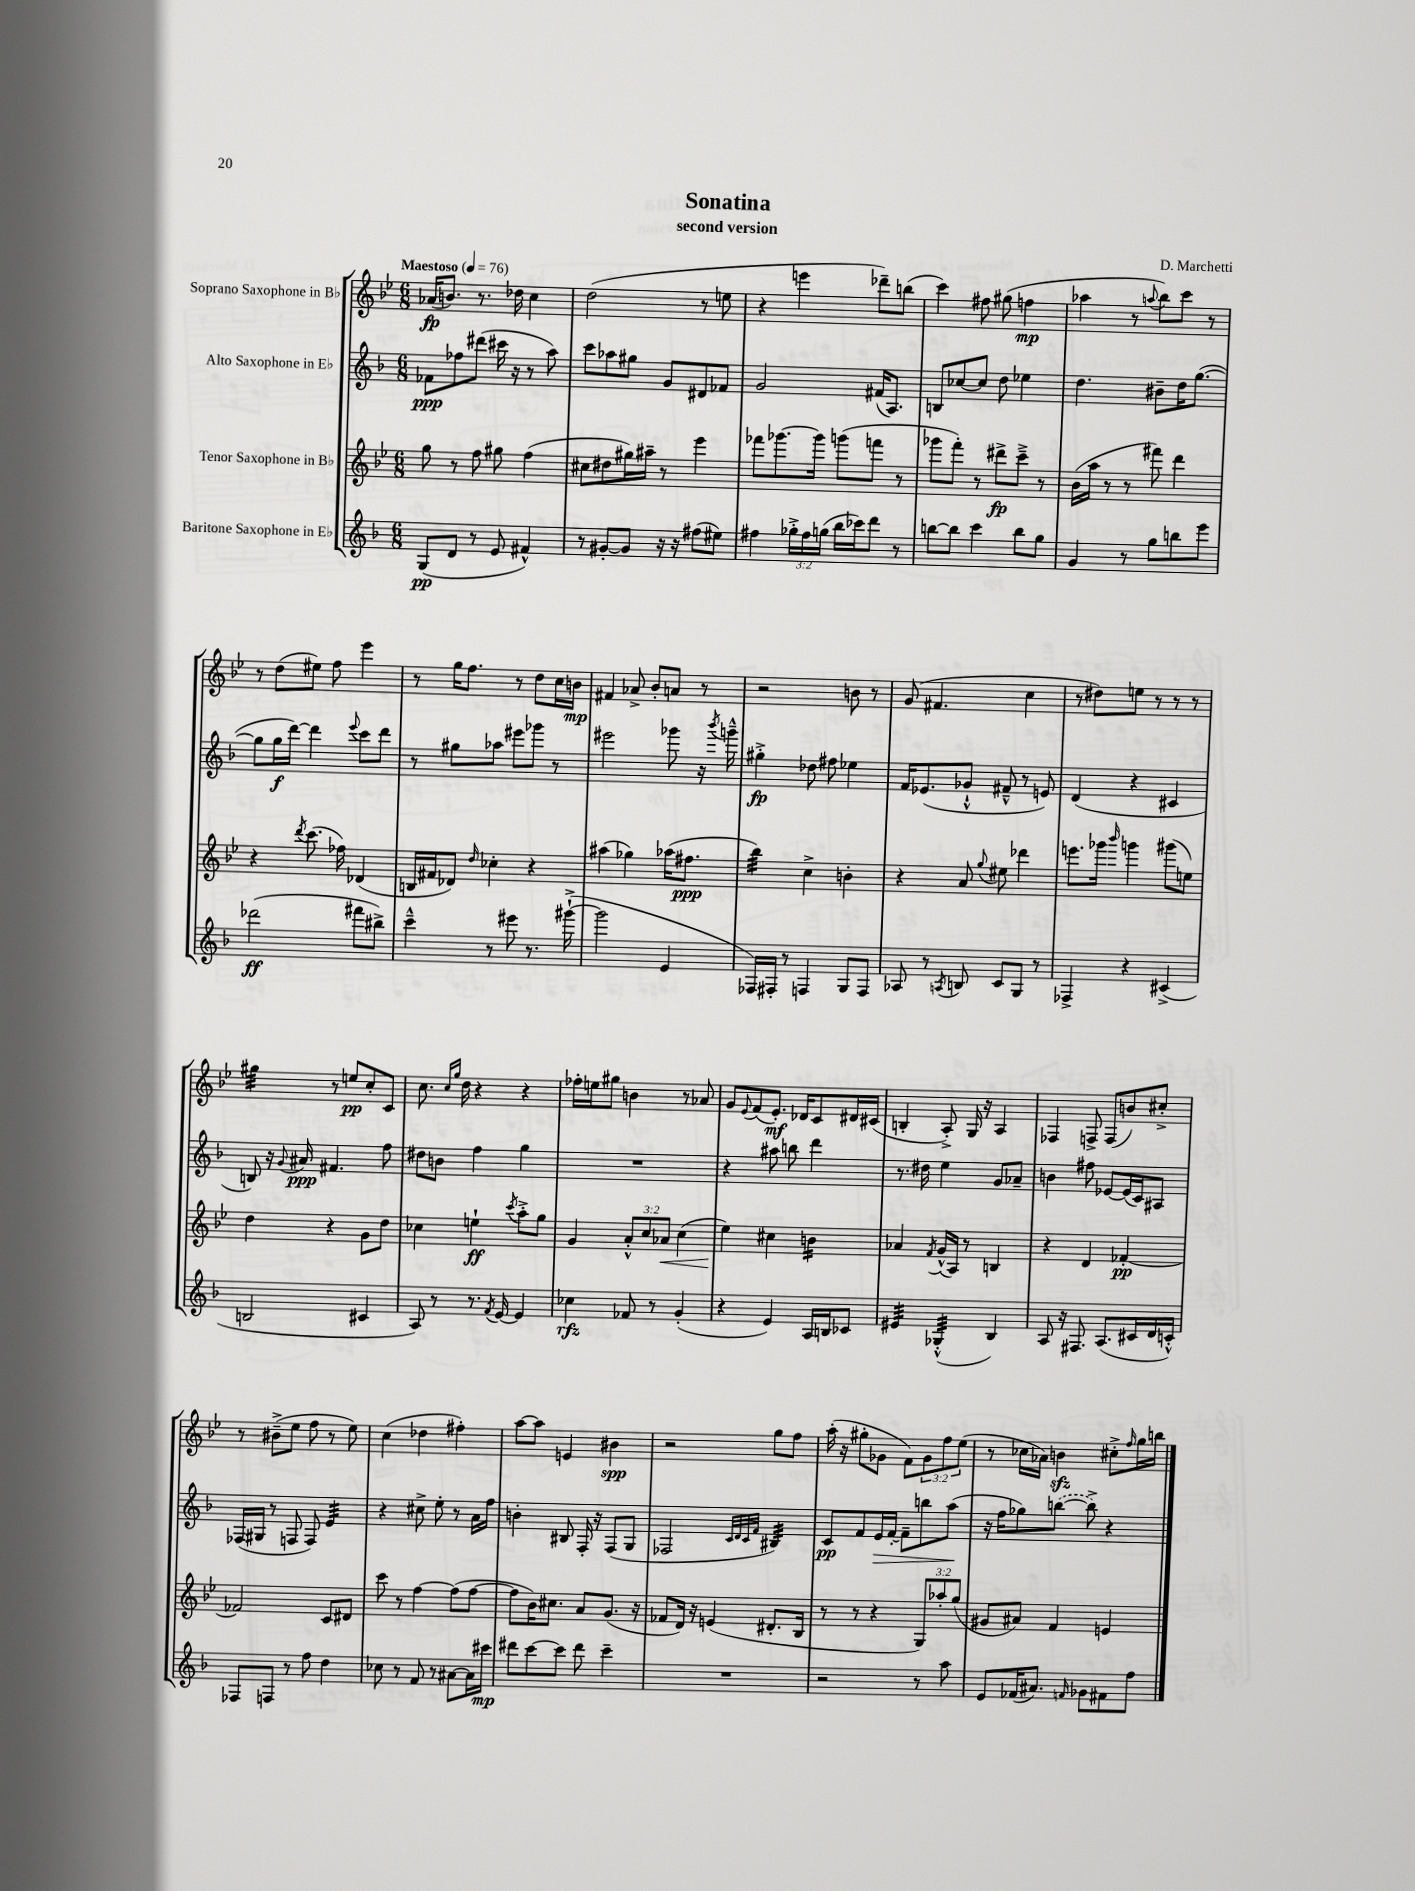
\header { title = "Sonatina" composer = "D. Marchetti" subtitle = "second version" }
<<
\new StaffGroup <<
\new Staff = "s0" \with { instrumentName = "Soprano Saxophone in Bb" } {
    \clef treble \key bes \major \numericTimeSignature \time 6/8 \override Staff.TupletNumber.text = #tuplet-number::calc-fraction-text \tempo "Maestoso" 4 = 76
    aes'16\fp( b'8.) r8. des''16 c''4 |
    d''2( r8 e''8 |
    r4 e'''4 des'''8--) b''8( |
    c'''4) fis''8 gis''8( f''4\mp |
    aes''4 r8 \appoggiatura { a''8 } bes''8) c'''8 r8 |
    r8 d''8( eis''8) f''8 ees'''4 |
    r8 g''16 f''8. r8 d''8 c''16 b'16\mp |
    fis'4 aes'8-> bes'8-. a'8 r8 |
    r2 b'8 r8 |
    g'8( fis'4. c''4 |
    r8 dis''8) e''8 r8 r8 r8 |
    gis''4:32 r8 e''8\pp c''8-. c'8 |
    c''8. \grace { c''16 g''16 } d''16 r4 r4 |
    fes''16-. e''16 gis''8 b'4 r8 aes'8 |
    g'8 \appoggiatura { ees'8 } f'8( ees'8.-.\mf) des'16 c'8 dis'16 cis'16( |
    b4-. a8-.->) g16 r16 a4 |
    fes4 f8-> f8( b'8) cis''8-.-> |
    r8 bis'8--->( ees''8 f''8 r8 ees''8) |
    c''4( des''4 fis''4-.) |
    a''8~ a''8 e'4 bis'4\spp |
    r2 g''8 f''8 |
    a''16-.( r16 gis''8-. ges'8 f'8) \tuplet 3/2 { ges'8 f''8 ees''8( } |
    r8 ces''16 aes'16) b'4\sfz cis''8-.-> \grace { f''16 } g''16 b''16 \bar "|." |
}
\new Staff = "s1" \with { instrumentName = "Alto Saxophone in Eb" } {
    \clef treble \key f \major \numericTimeSignature \time 6/8
    fes'8\ppp fes''8 dis'''8( cis'''16 r16 r8 a''8) |
    c'''8 aes''8 gis''8 g'8 dis'8 fes'8 |
    g'2 fis'16( a8.) |
    b8 ces''8~ ces''8 d''8 ees''4 |
    d''4. bis'8-- d''16 g''8.~( |
    g''8 g''16\f d'''16~) d'''4 \appoggiatura { e'''8 } c'''8 d'''8 |
    r8 gis''8 aes''8 eis'''8 ges'''8 r8 |
    eis'''2 ges'''8 r16 \acciaccatura { bes'''8 } g'''16---^ |
    gis''4-.->\fp des''8 fis''8 ees''4 |
    f'16 ees'8.( ges'8-!-^ fis'8---^ r8 e'8) |
    d'4( r4 cis'4 |
    b8) r16 \appoggiatura { g'8 } ais'16\ppp fis'4. f''8 |
    dis''8 b'8 f''4 g''4 |
    R2. |
    r4 ais''8 b''8 d'''4 |
    r8. dis''16 e''4 g'8 aes'8-- |
    b'4 fis''8 ees'8~ ees'16( c'16) ais8 |
    fes16( gis16 r8 f8 f8) e'4:32 |
    r4 cis''8-> e''8-. r8 a'16 f''16 |
    b'4-. bis8 f16-. r16 f8( g8 |
    fes2 \grace { c'32 d'32 c'32 f'32 } bis4:32) |
    c'8\pp f'8 e'16\> f'16~-. f'8-- b''8 a''8\!( |
    r16 f''16 ges''8) \once \slurDashed b''8~( b''8->) r4 \bar "|." |
}
\new Staff = "s2" \with { instrumentName = "Tenor Saxophone in Bb" } {
    \clef treble \key bes \major \numericTimeSignature \time 6/8 \override Staff.TupletNumber.text = #tuplet-number::calc-fraction-text
    g''8 r8 f''8 gis''8 f''4( |
    cis''8 dis''8 gis''16) ais''16-- r8 ees'''4 |
    fes'''8 ges'''8.~ ges'''16 g'''8( f'''8 r8 |
    ges'''8 f'''8-.) r8 dis'''8->\fp c'''8---> r8 |
    bes'16( a''16 r8 r8 fis'''8) d'''4 |
    r4 \acciaccatura { d'''8 } c'''8.( fes''16) des'4( |
    b16 fis'16 des'8) \grace { d''16 } ces''4-. r4 |
    ais''4( ges''4) aes''16( fis''8.\ppp |
    bes''4:32) c''4-> b'4-. |
    r4 a'8 \appoggiatura { g''8 } eis''8 des'''4 |
    e'''8. ges'''16 \grace { bes'''16 } g'''4 gis'''8( e''8) |
    d''4 r4 g'8 d''8 |
    ces''4 e''4-!\ff \acciaccatura { c'''8 } a''8-.-> g''8 |
    g'4 \tuplet 3/2 { a'8-.-^ c''8 aes'8\< } c''4( |
    ees''4\!) cis''4 b'4:16 |
    aes'4 \acciaccatura { f'8 } g'16-^( a16) r8 b4 |
    r4 d'4 fes'4~-.\pp |
    fes'2 c'8 dis'8 |
    c'''8 r8 f''4~ f''8( f''8~ |
    f''8 bes'16) cis''8. a'8 g'8.( r16 |
    fes'8 d'16) r16 e'4( dis'8.-. bes16 |
    r8 r8 r4 \tuplet 3/2 { g8) aes''8-. g''8( } |
    gis'8 ais'8) f'4 e'4 \bar "|." |
}
\new Staff = "s3" \with { instrumentName = "Baritone Saxophone in Eb" } {
    \clef treble \key f \major \numericTimeSignature \time 6/8 \override Staff.TupletNumber.text = #tuplet-number::calc-fraction-text
    g8\pp( d'8 r8 e'8 fis'4-^) |
    r8 gis'8~-. gis'8 r16 r16 fis''8( eis''8) |
    fis''4 \tuplet 3/2 { ges''16-.-> fis''16 g''16( } bes''16 ces'''16) d'''8 r8 |
    b''8~ b''8 c'''4 b''8 g''8 |
    g'4 r8 g''8 b''8 e'''8 |
    des'''2\ff( fis'''8 bis''8->) |
    c'''4---^ r8 eis'''8 r8. gis'''16~-!->( |
    gis'''2 e'4 |
    fes16) fis16-. r8 f4 g8 f8 |
    aes8 r8 \acciaccatura { a8 } b8 c'8 g8 r8 |
    fes4-> r4 cis'4->( |
    b2 cis'4 |
    a8) r8 r8. \acciaccatura { f'8 } e'16~ e'4 |
    ces''4\rfz fes'8 r8 g'4-.( |
    r4 e'4) a16 b16 ces'8 |
    eis'4:32 ges4:32-.-^( bes4) |
    a8 r16 fis8. a8.( cis'16 d'16 c'16-.-^) |
    fes8 f8 r8 f''8 d''4 |
    ces''8 r8 f'8 r8 ais'8~ ais'16 cis'''16\mp |
    dis'''8 c'''8~ c'''8 dis'''8 c'''4-- |
    R2. |
    r2 r8 a''8 |
    e'8 fes'16( ais'8.) \grace { f'16 } ges'8 fis'8 f''8 \bar "|." |
}
>>
>>
\layout { \context { \Score \remove "Bar_number_engraver" } }
